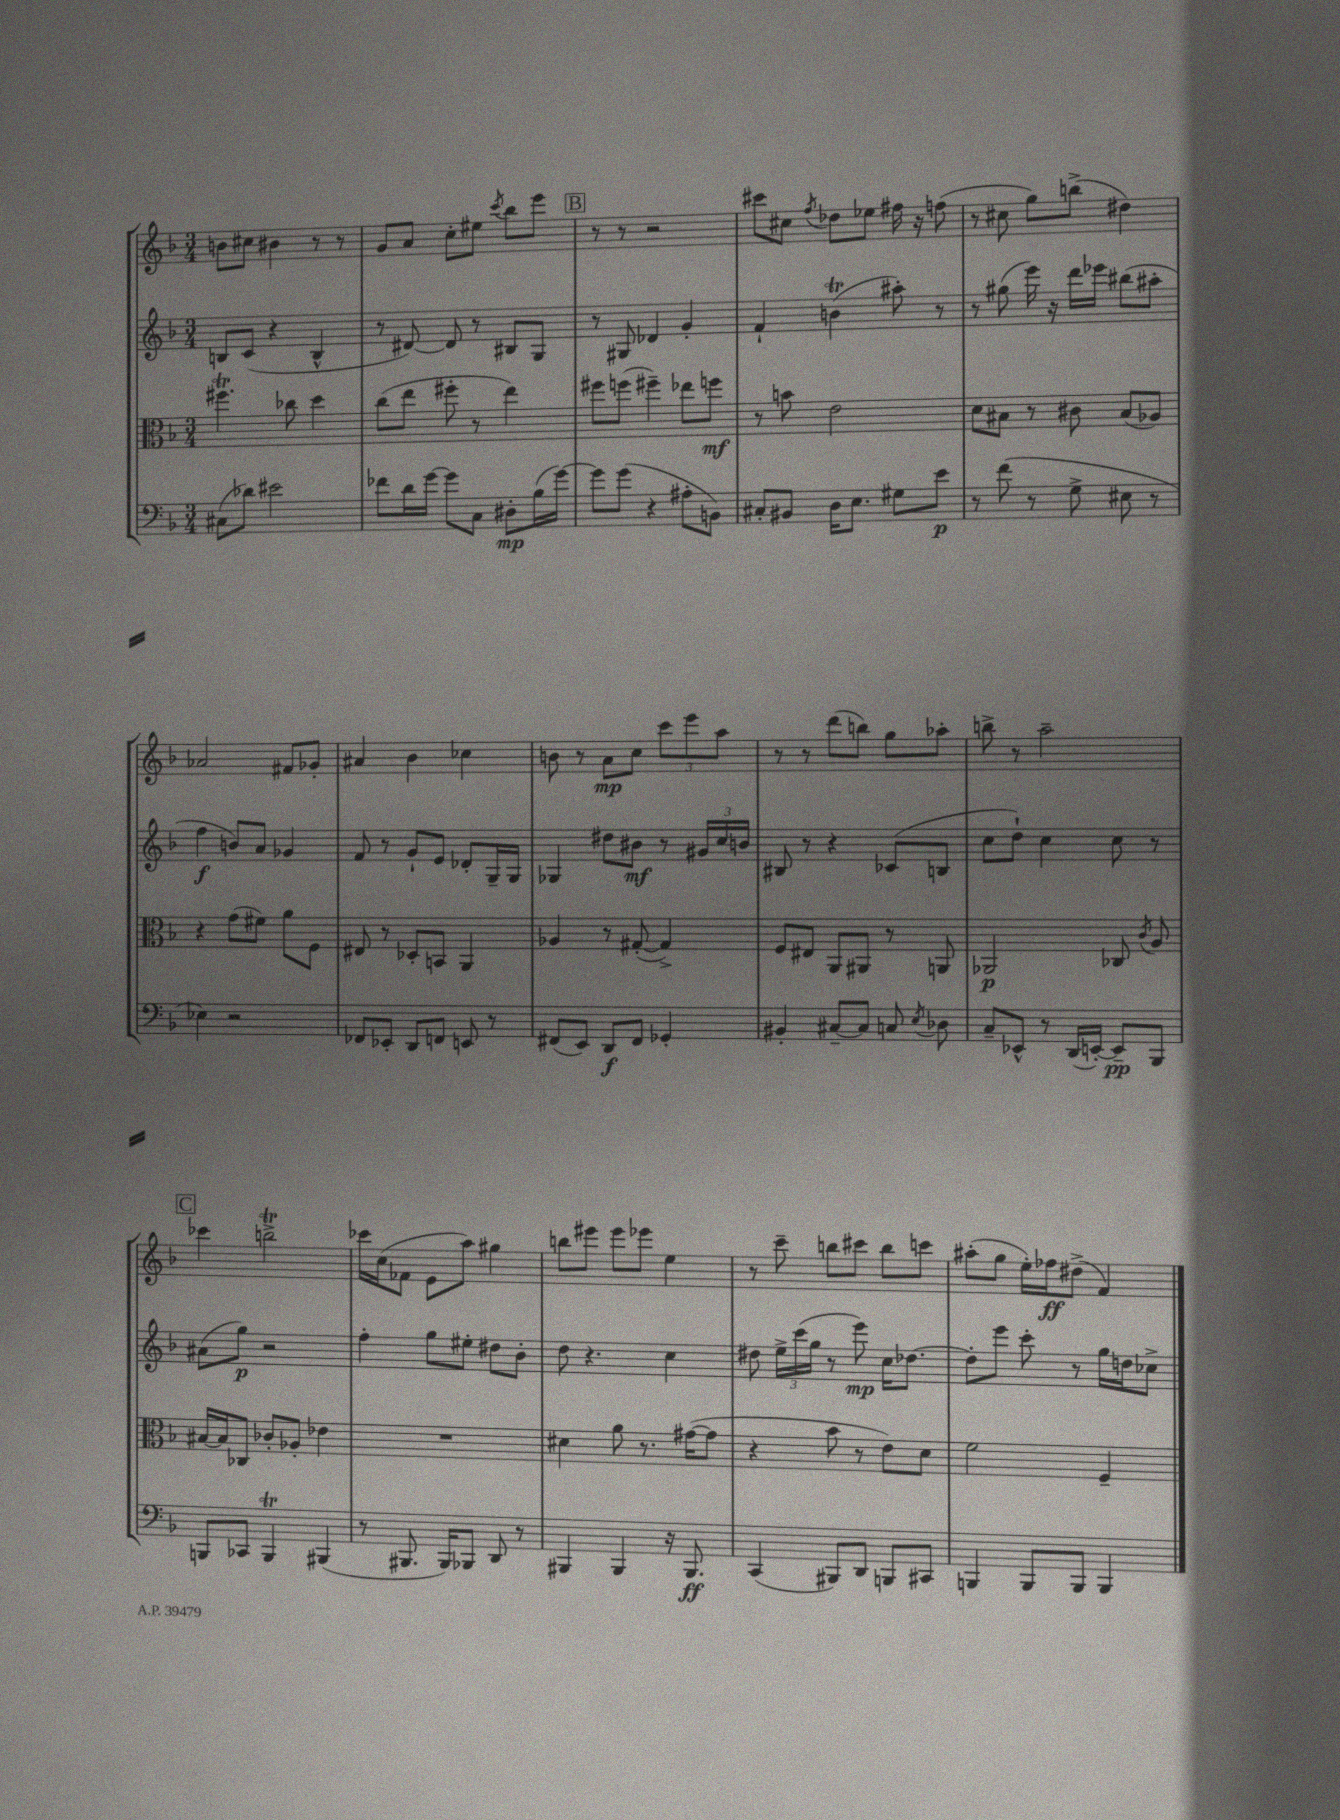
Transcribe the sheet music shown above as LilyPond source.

<<
\new StaffGroup <<
\new Staff = "s0" {
    \clef treble \key f \major \numericTimeSignature \time 3/4
    \autoBeamOff b'8[ cis''8] bis'4 r8 r8 |
    g'8[ a'8] c''8[-. eis''8] \acciaccatura { c'''8 } bes''8[ e'''8] |
    \mark \markup { \box "B" } r8 r8 r2 |
    cis'''8[ cis''8] \acciaccatura { f''8 } des''8[ ees''8] fis''16 r16 f''8( |
    r8 cis''8 g''8[) b''8]->( dis''4) |
    aes'2 fis'8[ ges'8]-. |
    ais'4 bes'4 ces''4 |
    b'8 r8 a'8[\mp c''8] \tuplet 3/2 { c'''8[ e'''8 a''8] } |
    r8 r8 d'''8[( b''8]) g''8[ aes''8]-. |
    b''8-> r8 a''2-- |
    \mark \markup { \box "C" } ces'''4 b''2->\trill |
    ces'''16[ c''16( fes'8] e'8[ a''8]) gis''4 |
    b''8[ eis'''8] eis'''8[ ees'''8] e''4 |
    r8 c'''8-- b''8[ cis'''8] b''8[ c'''8] |
    ais''8[-.( g''8] e''16[-.) fes''16\ff dis''8]->( f'4) \bar "|." |
}
\new Staff = "s1" {
    \clef treble \key f \major \numericTimeSignature \time 3/4
    \autoBeamOff b8[ c'8]( r4 b4-^ |
    r8 dis'8~) dis'8 r8 bis8[ g8] |
    \mark \markup { \box "B" } r8 gis8 des'4 g'4-. |
    f'4-! b'4\trill( ais''8-.) r8 |
    r8 gis''8( e'''16) r16 d'''16[ ees'''16] bis''8[( ais''8]-. |
    f''4\f b'8[) a'8] ges'4 |
    f'8 r8 g'8[-! e'8] des'8[-. g16-- g16] |
    ges4 dis''8[ bis'8]\mf r8 \tuplet 3/2 { gis'16[ c''16 b'16] } |
    bis8 r8 r4 ces'8[( b8] |
    c''8[ d''8]-!) c''4 c''8 r8 |
    \mark \markup { \box "C" } ais'8[( g''8]\p) r2 |
    f''4-. g''8[ eis''8]-. dis''8[ bes'8]-. |
    d''8 r4. c''4 |
    dis''8 \tuplet 3/2 { e''16[-> c'''16( g''16] } r8 e'''8\mp) c''16[ des''8.]~ |
    des''8[-. e'''8] c'''8-. r8 g''16[ d''16 ces''8]-> \bar "|." |
}
\new Staff = "s2" {
    \clef alto \key f \major \numericTimeSignature \time 3/4
    \autoBeamOff fis''4.\trill ces''8 d''4 |
    c''8[( e''8] fis''8-. r8 e''4) |
    \mark \markup { \box "B" } fis''8[ f''8]( fis''4--) ees''8[ f''8]\mf |
    r8 b'8 e'2 |
    d'8[ bis8] r8 cis'8 bis8[( aes8]) |
    r4 g'8[( fis'8]) a'8[ f8] |
    eis8 r8 des8[-. b,8] a,4 |
    aes4 r8 gis8~-.( gis4->) |
    f8[ eis8] a,8[ ais,8] r8 a,8 |
    aes,2\p ces8 \acciaccatura { c'8 } a8 |
    \mark \markup { \box "C" } bis16[~ bis16 ces8] ces'8[-. aes8]-. ees'4 |
    R2. |
    dis'4 a'8 r8. gis'16[~( gis'8] |
    r4 bes'8 r8 e'8[) d'8] |
    f'2 f4-- \bar "|." |
}
\new Staff = "s3" {
    \clef bass \key f \major \numericTimeSignature \time 3/4
    \autoBeamOff cis8[( des'8]) eis'2 |
    fes'8[ d'16 g'16]~ g'8[ c8] dis8[-.\mp bes16( g'16]~) |
    \mark \markup { \box "B" } g'8[ g'8]( r4 ais8[-. b,8]) |
    cis8[-. bis,8] d16[ e8.] gis8[ e'8]\p |
    r8 f'8( r8 g8-> eis8 r8 |
    ees4) r2 |
    fes,8[ ees,8]-. d,8[ f,8] e,8 r8 |
    fis,8[( e,8]) d,8[\f fis,8] ges,4-. |
    bis,4-. cis8[~-- cis8] c8 \acciaccatura { e8 } des8 |
    c8[-- ees,8]-^ r8 d,16[( e,16]~-.) e,8[--\pp bes,,8] |
    \mark \markup { \box "C" } b,,8[ ces,8] b,,4\trill bis,,4( |
    r8 bis,,8. bis,,16[) bes,,8] d,8 r8 |
    bis,,4 bis,,4 r16 bis,,8.\ff |
    c,4( bis,,8[) d,8] b,,8[ cis,8] |
    b,,4 b,,8[ b,,8] b,,4 \bar "|." |
}
>>
>>
\layout { \context { \Score \remove "Bar_number_engraver" } }
